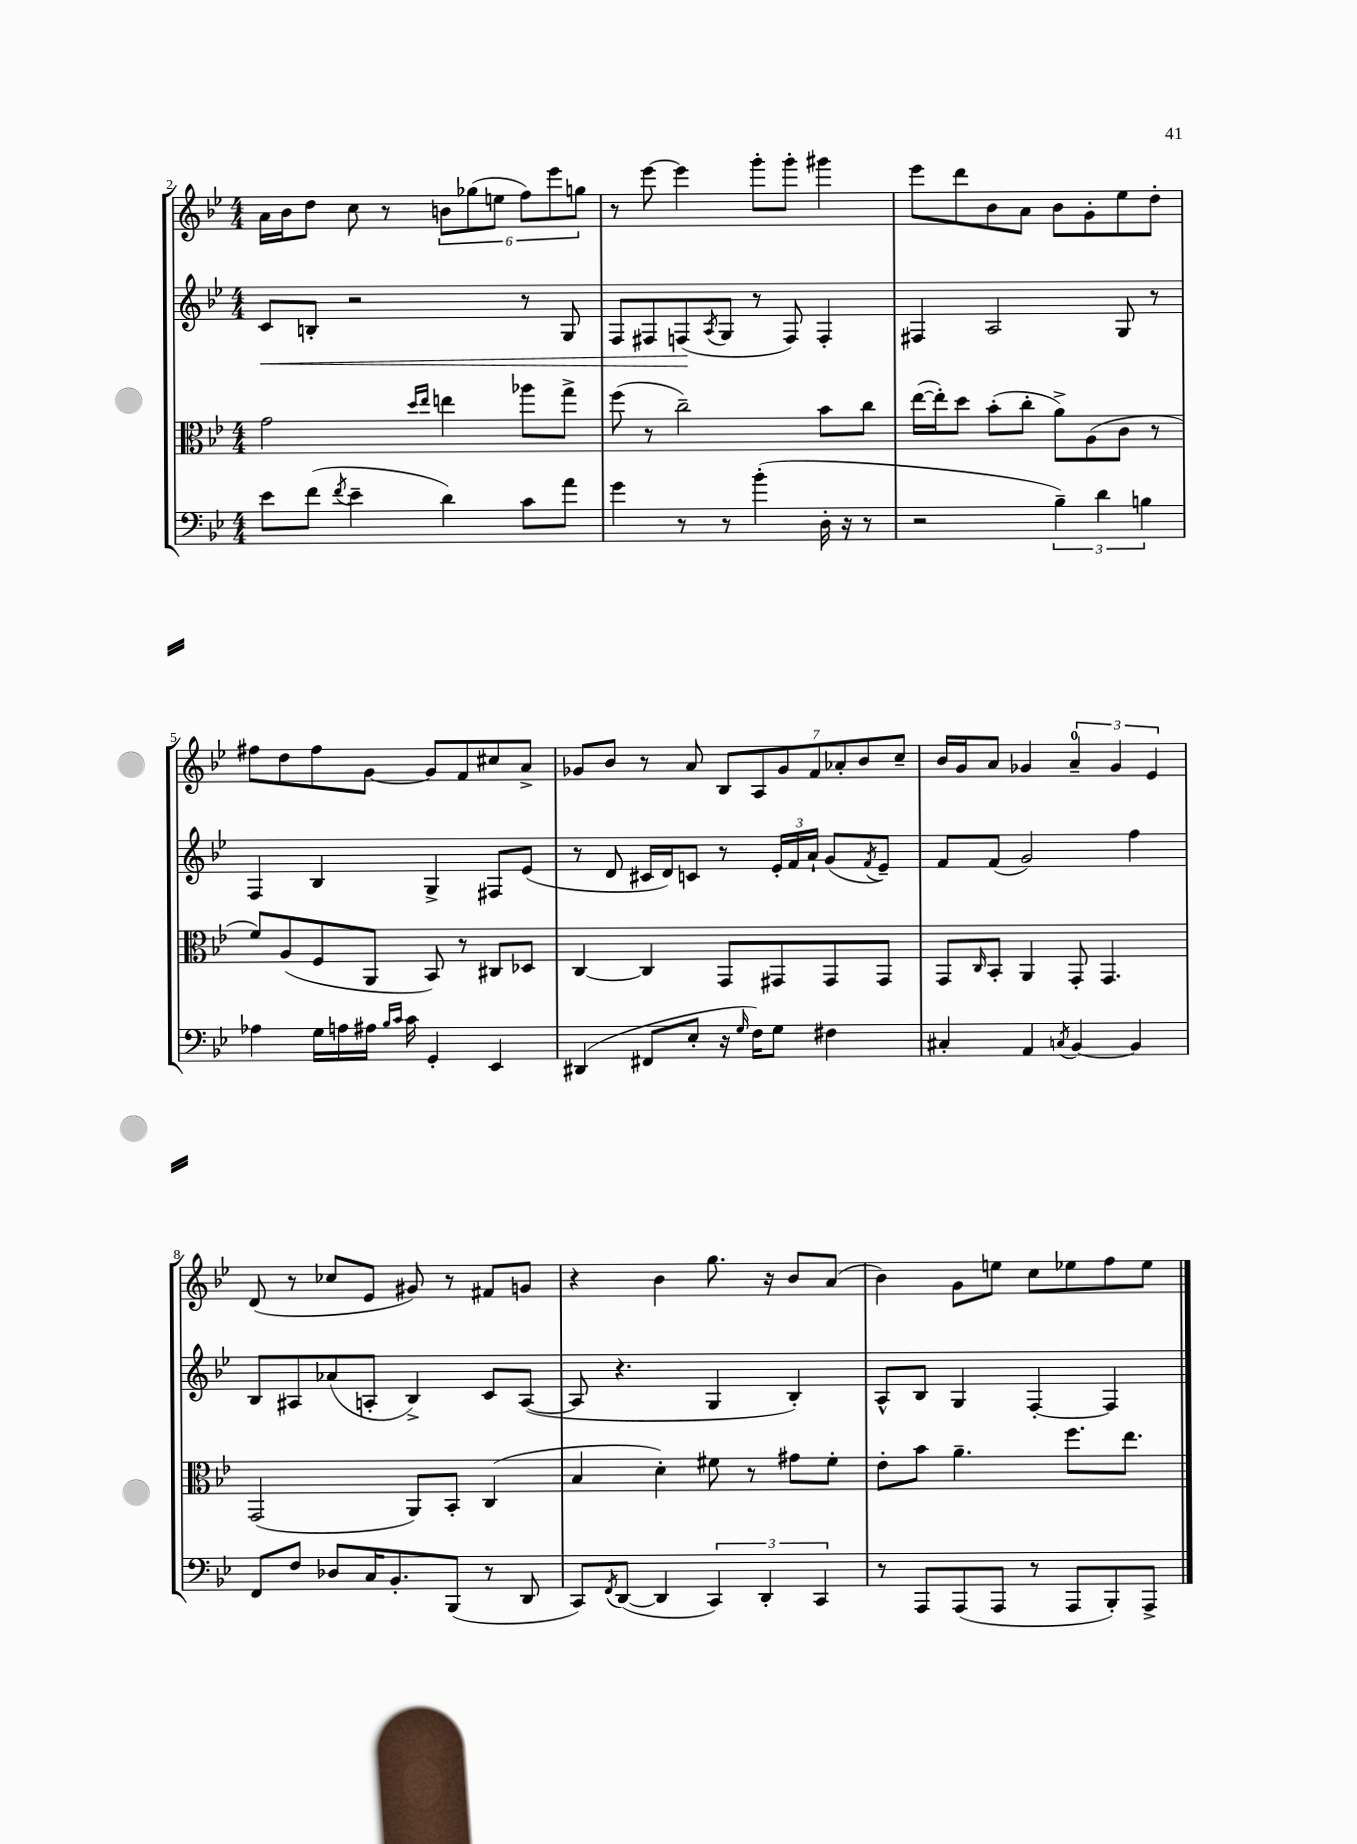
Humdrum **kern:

**kern	**kern	**kern	**kern
*staff4	*staff3	*staff2	*staff1
*clefF4	*clefC3	*clefG2	*clefG2
*k[b-e-]	*k[b-e-]	*k[b-e-]	*k[b-e-]
*M4/4	*M4/4	*M4/4	*M4/4
8e-\L	2g\	8c/L	16a\LL
.	.	.	16b-\J
(8f\J	.	8B'/J	8dd\J
8qf/	.	.	.
4e-~\	.	2r	8cc\
.	.	.	8r
.	16qqdd/LL	.	.
.	16qqee-/JJ	.	.
4d\)	4ee\	.	12b\L
.	.	.	(12gg-\
.	.	.	12ee\J
8c\L	8aa-\L	8r	12ff\L)
.	.	.	12eee-\
8a\J	8gg^\J	8G/	.
.	.	.	12gg\J
=	=	=	=
4g\	(8ff\	8F/L	8r
.	8r	8F#/	[8eee-\
8r	2cc~\)	(8F/	4eee-\]
.	.	8qA/	.
8r	.	8G/J	.
(4b-'\	.	8r	8ggg'\L
.	.	8F/)	8ggg'\J
16D'\	8b-\L	4F'/	4ggg#\
16r	.	.	.
8r	8cc\J	.	.
=	=	=	=
2r	([16ee-\LL	4F#/	8eee-\L
.	16ee-'\]J)	.	.
.	8dd\J	.	8ddd\
.	(8b-'\L	2A/	8b-\
.	8cc'\J	.	8a\J
6B-~\)	8a^\L)	.	8b-\L
.	(8A\	.	8g'\
6d\	.	.	.
.	8c\J	8G/	8ee-\
6B\	.	.	.
.	8r	8r	8dd'\J
=	=	=	=
4A-\	8f/L)	4F/	8ff#\L
.	(8A/	.	8dd\
16G\LL	8F/	4B-/	8ff#\
16A\	.	.	.
16A#\JJ	8AA/J	.	[8g\J
16qqB-/LL	.	.	.
16qqc/JJ	.	.	.
16c\	.	.	.
4GG'/	8BB-/)	4G^/	8g/]L
.	8r	.	8f/
4EE-/	8C#/L	8F#/L	8cc#/
.	8D-/J	(8e-/J	8a^/J
=	=	=	=
(4DD#/	[4C/	8r	8g-/L
.	.	8d/	8b-/J
8FF#/L	4C/]	16c#/LL	8r
.	.	16d/J)	.
8E-'/J	.	8c/J	8a/
16r	8GG/L	8r	14B-/L
16qqG/	.	.	.
16F\LK)	.	.	.
.	.	.	14A/
8G\J	8GG#/	24e-'/LL	.
.	.	.	14g-/
.	.	24f/	.
.	.	24a`/JJ	.
.	.	.	14f/
4F#\	8GG#/	(8g/L	.
.	.	.	14a-'/
.	.	.	14b-/
.	.	8qf/	.
.	8GG#/J	8e-~/J)	.
.	.	.	14cc~/J
=	=	=	=
4C#'/	8GG/L	8f/L	16b-/LL
.	.	.	16g/J
.	16qqC/	.	.
.	8BB-'/J	(8f/J	8a/J
4AA/	4AA/	2g/)	4g-/
8qC/	.	.	.
[4BB-/	8GG'/	.	6a~/
.	4.GG/	.	.
.	.	.	6g-/
4BB-/]	.	4ff\	.
.	.	.	6e-/
=	=	=	=
8FF/L	(2GG/	8B-/L	(8d/
8F/J	.	8A#/	8r
8D-/L	.	(8a-/	8cc-/L
16C/K	.	8A'/J	8e-/J
8.BB-'/	.	.	.
.	8AA/L)	4B-^/)	8g#/)
(8BBB-/J	8BB-'/J	.	8r
8r	(4C/	8c/L	8f#/L
8DD/	.	([8A/J	8g/J
=	=	=	=
8CC/L)	4B-/	8A/]	4r
8qFF/	.	.	.
([8DD/J	.	4.r	.
4DD/]	4d'\)	.	4b-\
6CC/)	8f#\	4G/	8.gg\
.	8r	.	.
6DD'/	.	.	.
.	.	.	16r
.	8g#\L	4B-'/)	8b-/L
6CC/	.	.	.
.	8f#'\J	.	(8a/J
=	=	=	=
8r	8e-'\L	8A^^/L	4b-\)
8AAA/L	8b-\J	8B-/J	.
(8AAA/	4.a~\	4G/	8g\L
8AAA/J	.	.	8ee\J
8r	.	[4F'/	8cc\L
8AAA/L	8.ff\L	.	8ee-\
8BBB-'/)	.	4F/]	8ff\
.	8.ee-\J	.	.
8AAA^/J	.	.	8ee-\J
==	==	==	==
*-	*-	*-	*-
